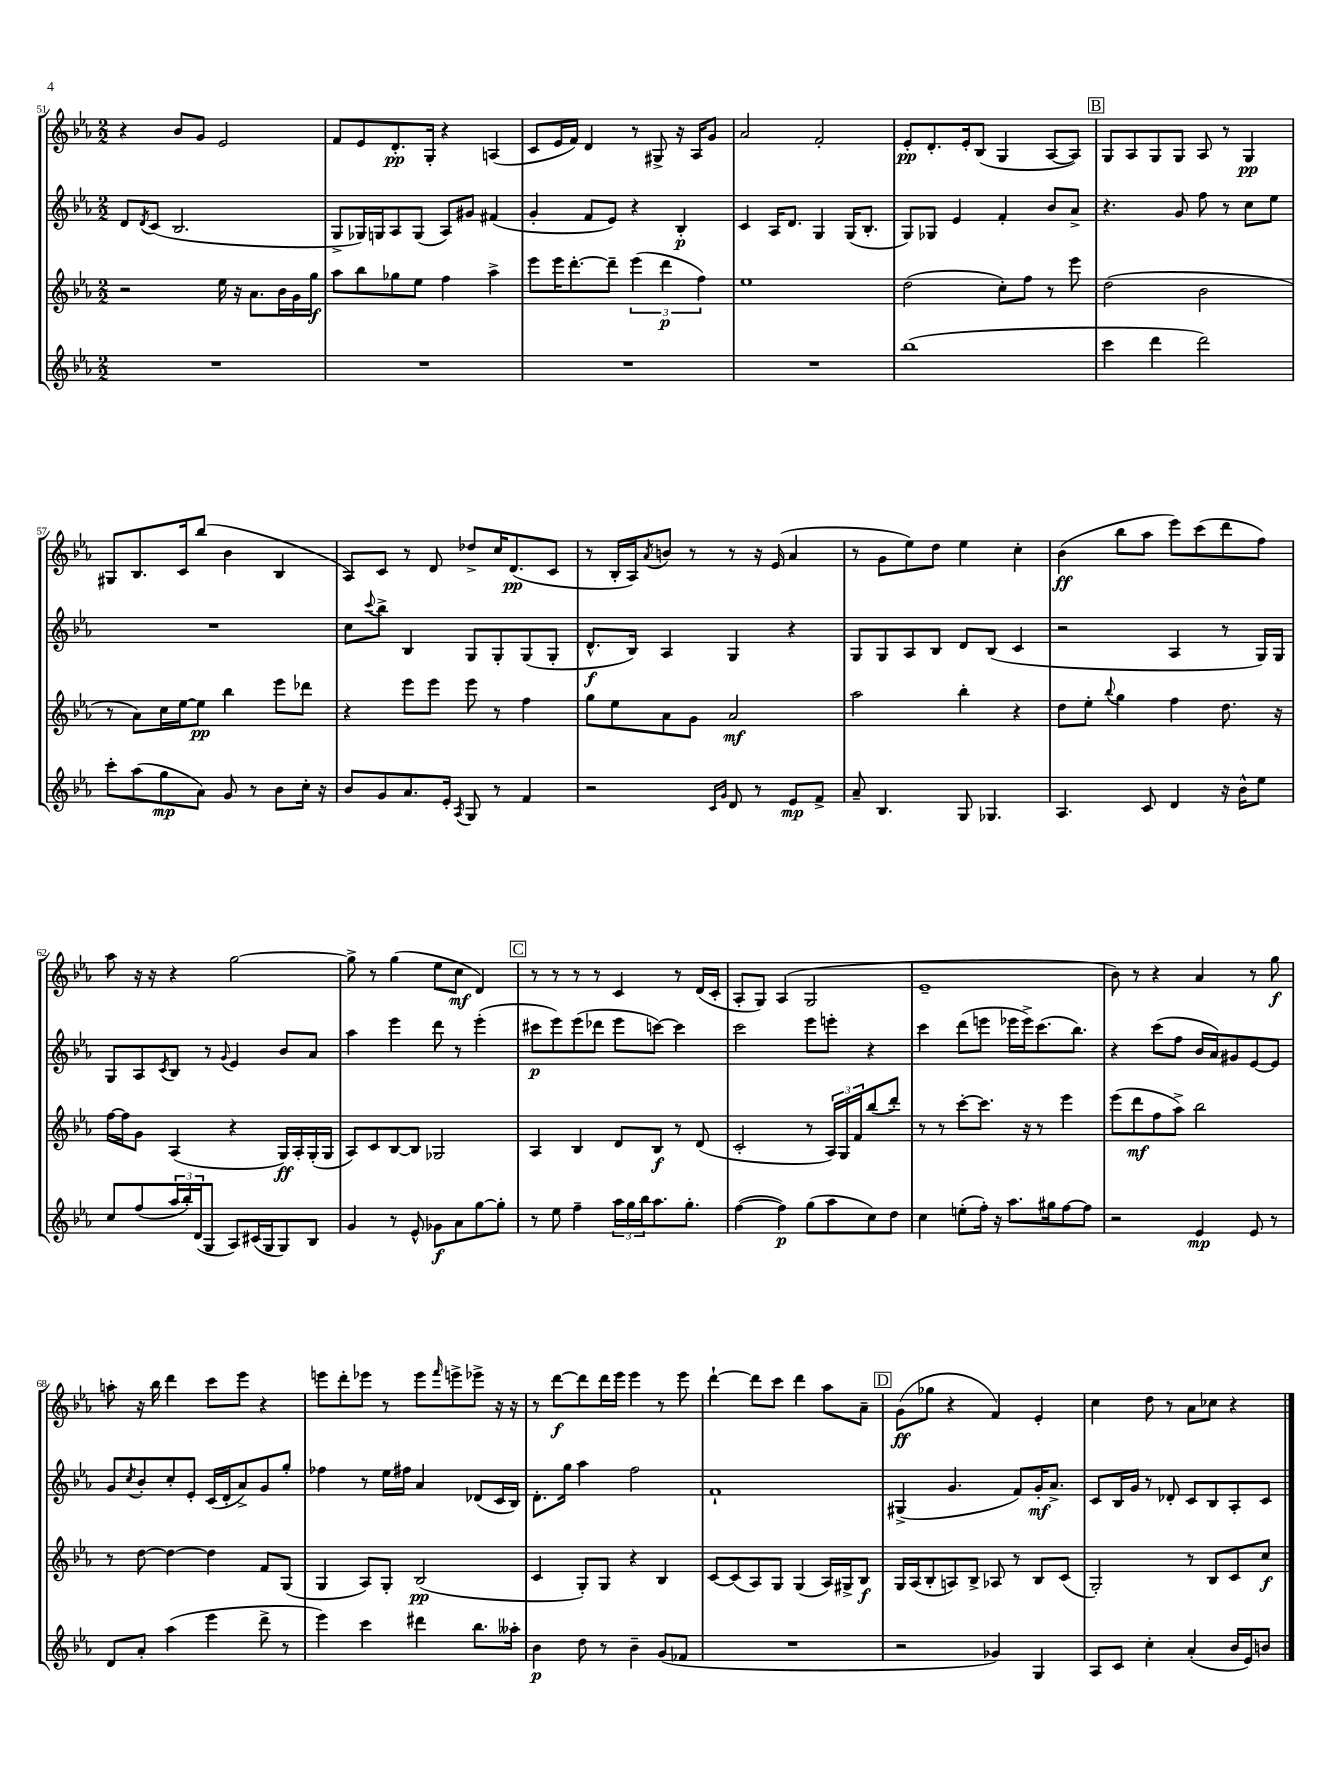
<<
\new StaffGroup <<
\new Staff = "s0" {
    \clef treble \key ees \major \numericTimeSignature \time 2/2
    r4 bes'8 g'8 ees'2 |
    f'8 ees'8 d'8.-.\pp g16-. r4 a4( |
    c'8 ees'16 f'16) d'4 r8 gis8-> r16 aes16 g'8 |
    aes'2 f'2-. |
    ees'8-.\pp d'8.-. ees'16-. bes8( g4 aes8~ aes8) |
    \mark \markup { \box "B" } g8 aes8 g8 g8 aes8 r8 g4\pp |
    gis8 bes8. c'16 bes''8( bes'4 bes4 |
    aes8) c'8 r8 d'8 des''8-> c''16 d'8.\pp( c'8 |
    r8 bes16-. aes16) \acciaccatura { aes'8 } b'8 r8 r8 r16 ees'16( aes'4 |
    r8 g'8 ees''8) d''8 ees''4 c''4-. |
    bes'4\ff( bes''8 aes''8 ees'''8) c'''8( d'''8 f''8) |
    aes''8 r16 r16 r4 g''2~ |
    g''8-> r8 g''4( ees''8 c''8\mf d'4) |
    \mark \markup { \box "C" } r8 r8 r8 r8 c'4 r8 d'16( c'16-. |
    aes8-. g8) aes4( g2 |
    ees'1-- |
    bes'8) r8 r4 aes'4 r8 g''8\f |
    a''8-. r16 bes''16 d'''4 c'''8 ees'''8 r4 |
    e'''8 d'''8-. ees'''8 r8 ees'''8 \grace { f'''16 } e'''8-> ees'''8-> r16 r16 |
    r8 d'''8~\f d'''8 d'''16 ees'''16 ees'''4 r8 ees'''8 |
    d'''4~-! d'''8 c'''8 d'''4 aes''8 aes'8-- |
    \mark \markup { \box "D" } g'8\ff( ges''8 r4 f'4) ees'4-. |
    c''4 d''8 r8 aes'8 ces''8 r4 \bar "|." |
}
\new Staff = "s1" {
    \clef treble \key ees \major \numericTimeSignature \time 2/2
    d'8 \acciaccatura { d'8 } c'8( bes2. |
    g8-> ges16) g16 aes8 g8( aes8) gis'8 fis'4( |
    g'4-. f'8 ees'8) r4 bes4-.\p |
    c'4 aes16 d'8. g4 g16( bes8.-. |
    g8) ges8 ees'4 f'4-. bes'8 aes'8-> |
    \mark \markup { \box "B" } r4. g'8 f''8 r8 c''8 ees''8 |
    R1 |
    c''8 \appoggiatura { c'''8 } bes''8-> bes4 g8 g8-. g8( g8-. |
    d'8.-^\f bes16) aes4 g4 r4 |
    g8 g8 aes8 bes8 d'8 bes8( c'4 |
    r2 aes4 r8 g16) g16 |
    g8 aes8 \acciaccatura { c'8 } bes8 r8 \appoggiatura { g'8 } ees'4 bes'8 aes'8 |
    aes''4 ees'''4 d'''8 r8 ees'''4-.( |
    \mark \markup { \box "C" } cis'''8\p ees'''8) ees'''8( des'''8 ees'''8 c'''8~) c'''4 |
    c'''2 ees'''8 e'''8-. r4 |
    c'''4 d'''8( e'''8 ees'''16 ees'''16->) c'''8.( bes''8.) |
    r4 c'''8( f''8 bes'16 aes'16) gis'8 ees'8~ ees'8 |
    g'8 \acciaccatura { c''8 } bes'8-. c''8-. ees'8-. c'16( d'16-. aes'8->) g'8 g''8-. |
    fes''4 r8 ees''16 fis''16 aes'4 des'8( c'16 bes16) |
    d'8.-. g''16 aes''4 f''2 |
    f'1-! |
    \mark \markup { \box "D" } gis4->( g'4. f'8) g'16-.\mf aes'8.-> |
    c'8 bes16 g'16 r8 des'8-. c'8 bes8 aes8-. c'8 \bar "|." |
}
\new Staff = "s2" {
    \clef treble \key ees \major \numericTimeSignature \time 2/2
    r2 ees''16 r16 aes'8. bes'16 g'16 g''16\f |
    aes''8 bes''8 ges''8 ees''8 f''4 aes''4-> |
    ees'''8 ees'''16 d'''8.~-. d'''8-- \tuplet 3/2 { ees'''4( d'''4\p f''4) } |
    ees''1 |
    d''2( c''8-.) f''8 r8 ees'''8 |
    \mark \markup { \box "B" } d''2( bes'2 |
    r8 aes'8) c''16 ees''16~ ees''8\pp bes''4 ees'''8 des'''8 |
    r4 ees'''8 ees'''8 ees'''8 r8 f''4 |
    g''8 ees''8 aes'8 g'8 aes'2\mf |
    aes''2 bes''4-. r4 |
    d''8 ees''8-. \appoggiatura { bes''8 } g''4 f''4 d''8. r16 |
    f''16~ f''16 g'8 aes4( r4 g16\ff) aes16-. g16-.( g16 |
    aes8) c'8 bes8~ bes8 ges2 |
    \mark \markup { \box "C" } aes4 bes4 d'8 bes8\f r8 d'8( |
    c'2-. r8 \tuplet 3/2 { aes16) g16 f'16 } bes''8( d'''8-.) |
    r8 r8 c'''8~-. c'''8. r16 r8 ees'''4 |
    ees'''8( d'''8\mf f''8 aes''8->) bes''2 |
    r8 d''8~ d''4~ d''4 f'8 g8( |
    g4 aes8) g8-. bes2\pp( |
    c'4 g8-.) g8 r4 bes4 |
    c'8~ c'8( aes8) g8 g4( aes16) gis16-> bes8\f |
    \mark \markup { \box "D" } g16 aes16( bes8-. a8) bes8-> aes8 r8 bes8 c'8( |
    g2-.) r8 bes8 c'8 c''8\f \bar "|." |
}
\new Staff = "s3" {
    \clef treble \key ees \major \numericTimeSignature \time 2/2
    R1 |
    R1 |
    R1 |
    R1 |
    bes''1( |
    \mark \markup { \box "B" } c'''4 d'''4 d'''2) |
    c'''8-. aes''8( g''8\mp aes'8) g'8 r8 bes'8 c''16-. r16 |
    bes'8 g'8 aes'8. ees'16-. \acciaccatura { aes8 } g8 r8 f'4 |
    r2 \grace { c'16 g'16 } d'8 r8 ees'8\mp f'8-> |
    aes'8-- bes4. g8 ges4. |
    aes4. c'8 d'4 r16 bes'16-^ ees''8 |
    c''8 f''8( \tuplet 3/2 { aes''16 bes''16-.) d'16( } g8 aes8) cis'16( g16 g8) bes8 |
    g'4 r8 ees'8-^ ges'8\f aes'8 g''8~ g''8-. |
    \mark \markup { \box "C" } r8 ees''8 f''4-- \tuplet 3/2 { aes''16 g''16 bes''16 } aes''8. g''8.-. |
    f''4~( f''4\p) g''8( aes''8 c''8) d''8 |
    c''4 e''8-.( f''16-.) r16 aes''8. gis''16 f''8~ f''8 |
    r2 ees'4\mp ees'8 r8 |
    d'8 aes'8-. aes''4( ees'''4 d'''8-> r8 |
    ees'''4) c'''4 dis'''4 bes''8. aeses''16-. |
    bes'4\p d''8 r8 bes'4-- g'8( fes'8 |
    R1 |
    \mark \markup { \box "D" } r2 ges'4) g4 |
    aes8 c'8 c''4-. aes'4-.( bes'16 ees'16) b'8 \bar "|." |
}
>>
>>
\layout { \context { \Score currentBarNumber = #51 } }
